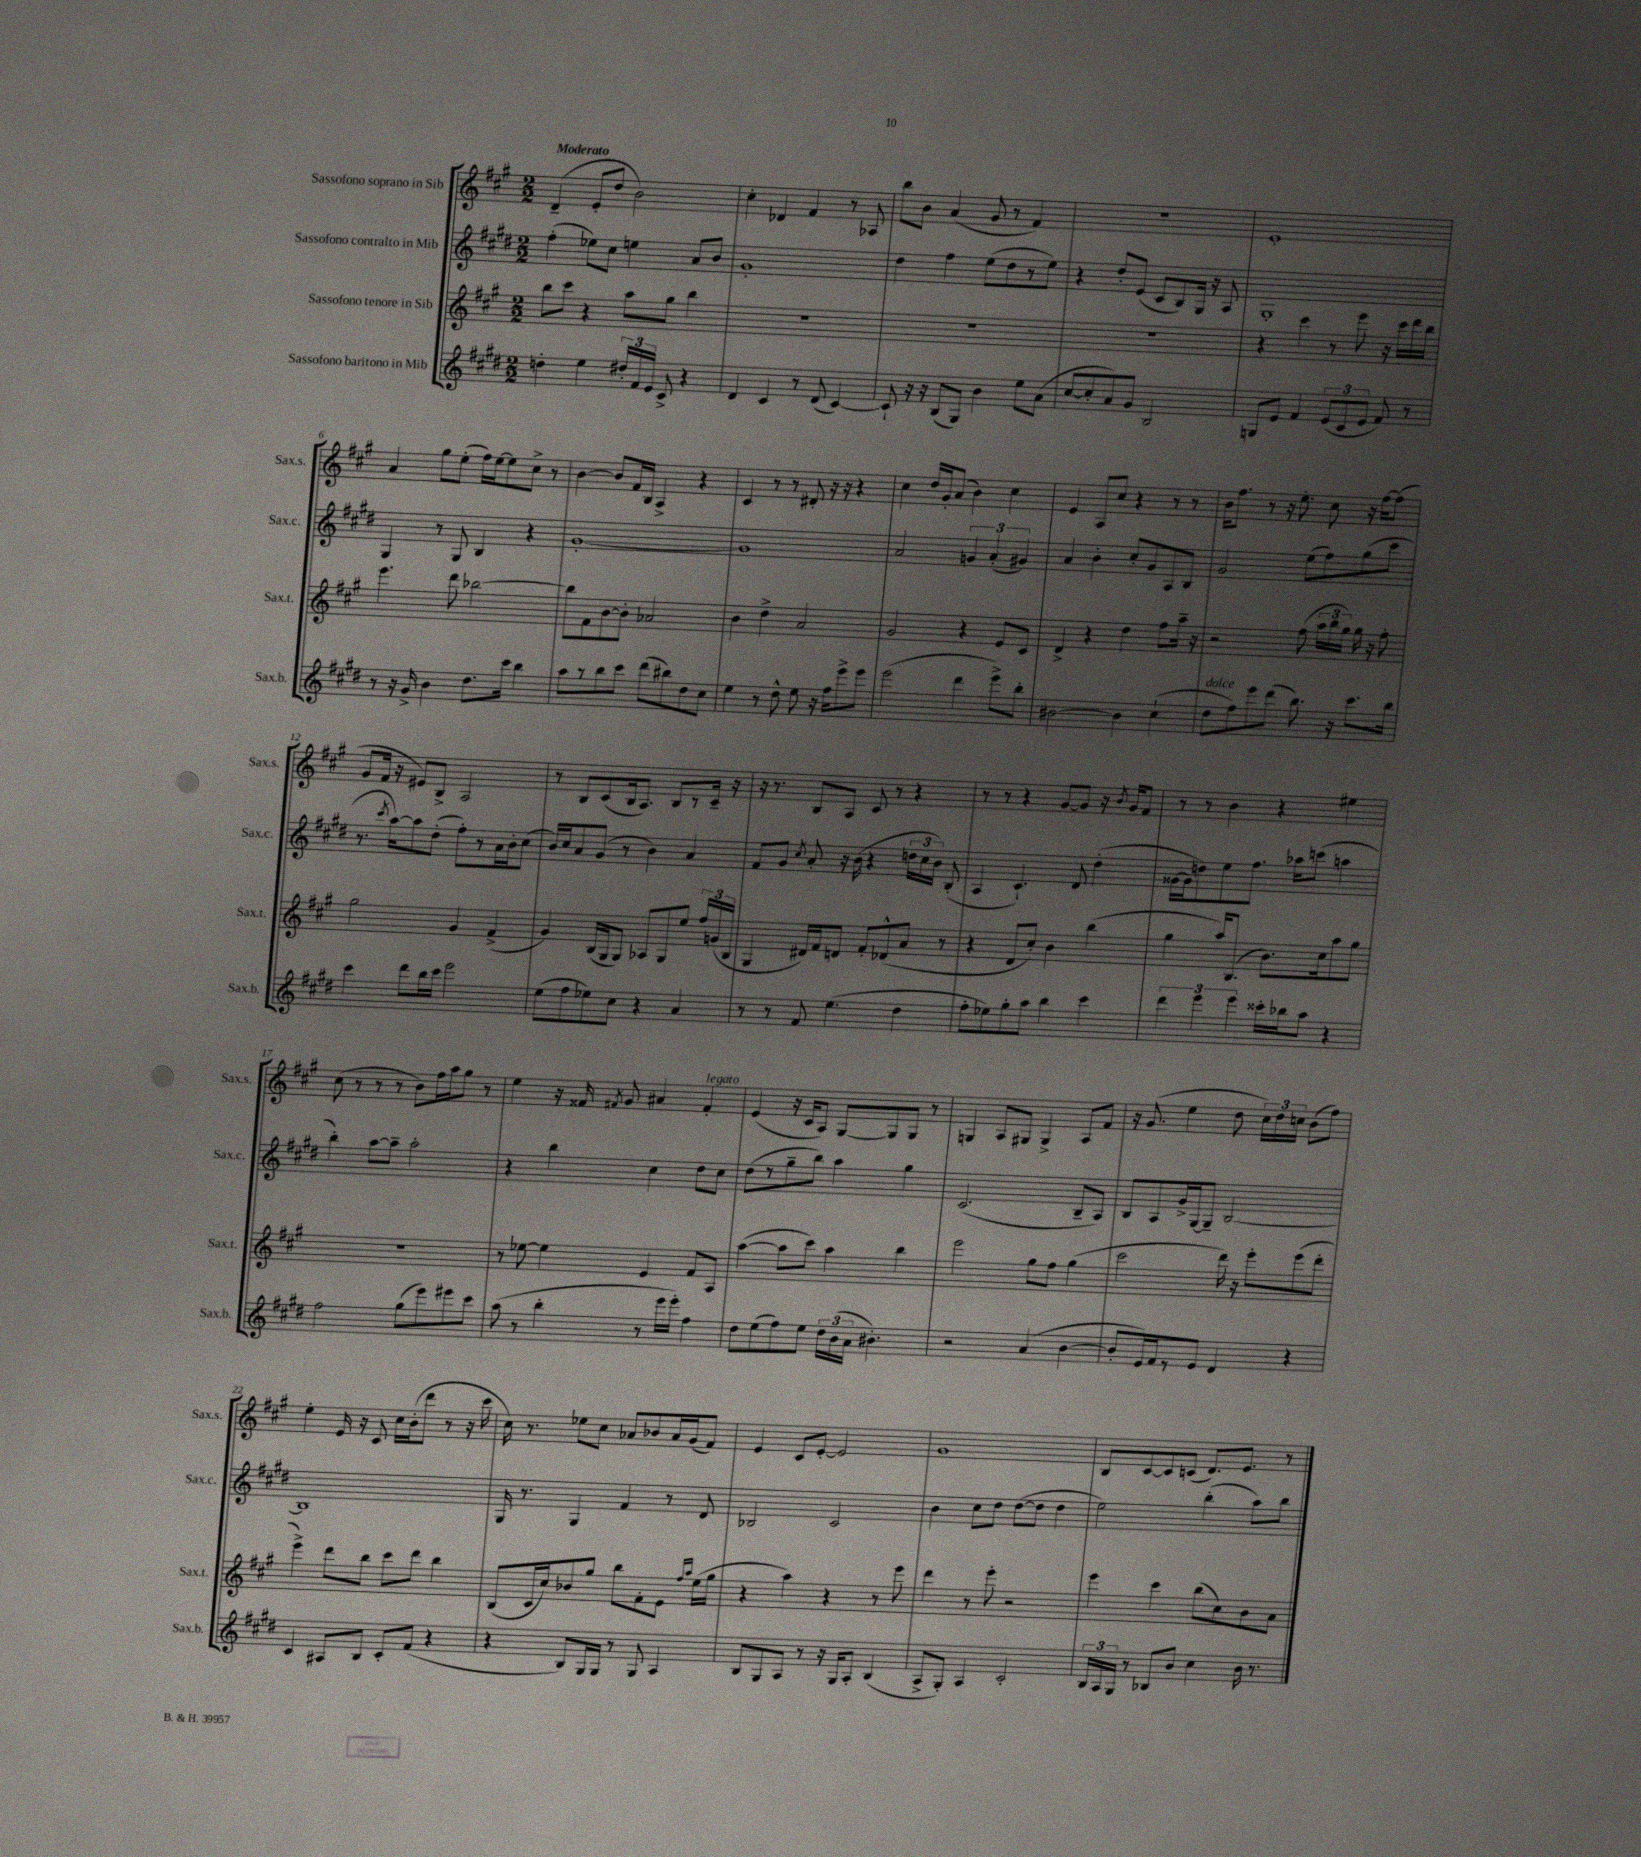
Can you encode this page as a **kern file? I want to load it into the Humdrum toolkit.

**kern	**kern	**kern	**kern
*staff4	*staff3	*staff2	*staff1
*clefG2	*clefG2	*clefG2	*clefG2
*k[f#c#g#d#]	*k[f#c#g#]	*k[f#c#g#d#]	*k[f#c#g#]
*M2/2	*M2/2	*M2/2	*M2/2
4dd'\	8bb\L	(4ff#'\	(4d~/
.	8ccc#\J	.	.
4ee\	4r	8ee-\L)	8e'/L
.	.	8cc#\J	8dd/J
24dd#'/LL	8aa\L	4ee\	2b\)
24f#/	.	.	.
24e/JJ	.	.	.
8c#^/	8gg#\J	.	.
4r	4bb\	8a/L	.
.	.	8b/J	.
=	=	=	=
4d#/	1r	1g#'	4cc#'\
4c#/	.	.	4d-/
8r	.	.	4f#/
(8d#/	.	.	.
[4c#/)	.	.	8r
.	.	.	8A-/
=	=	=	=
8c#`/]	1r	4dd#\	8bb\L
16r	.	.	8b\J
16r	.	.	.
(8B/L	.	4ff#\	(4a/
8G#/J)	.	.	.
4b\	.	(8ee\L	8g#/
.	.	8dd#\	8r
8ee\L	.	8r	4f#/)
(8a\J	.	8ee\J)	.
=	=	=	=
[8cc#/L	1r	4r	1r
8cc#'/]	.	.	.
8a/)	.	8dd#'/L	.
8g#/J	.	(8e/J	.
2B/	.	8c#/L	.
.	.	8B/)	.
.	.	16G#/Jk	.
.	.	16r	.
.	.	8A/	.
=	=	=	=
8G/L	4r	1G#'	1e'
8e/J	.	.	.
4f#/	4ccc#\	.	.
(12e/L	8r	.	.
12c#/	.	.	.
.	8eee\	.	.
12e/J	.	.	.
8f#/)	16r	.	.
.	16ccc#\LL	.	.
8r	16ddd\	.	.
.	16bb\JJ	.	.
=	=	=	=
8r	4.eee\	4G#/	4a/
16r	.	.	.
16g#^/	.	.	.
4b\	.	8r	8gg#\L
.	8ddd\	8G#/	(8ee'\J
8.dd#\L	[2bb-\	4B/	16ff#\LL)
.	.	.	[16ee\J
.	.	.	8ee\]
16ccc#\Jk	.	.	.
4bb\	.	4r	8cc#^\J
.	.	.	8r
=	=	=	=
8aa\L	8bb-\]L	[1g#'	[4b\
8r	8f#\	.	.
8bb\	[8b\	.	8b/]L
8ccc#\J	8b'\]J	.	16f#/L
.	.	.	16B/JJ
(8ddd#\L	2a-/	.	4A^/
8bb#\)	.	.	.
8dd#\	.	.	4r
8cc#\J	.	.	.
=	=	=	=
4ee\	4b\	1g#]	4c#/
8r	4dd^\	.	8r
8dd#^^\	.	.	8r
8ee\	2a/	.	8d#'/
16r	.	.	16r
16ff#\LK	.	.	16r
8eee^\	.	.	4r
8eee\J	.	.	.
=	=	=	=
(2eee\	2g#/	2a/	4cc#\
.	.	.	16dd/LL
.	.	.	16g#'/J
.	.	.	(8a/J
4ddd#\	4r	6g/	4b\)
.	.	(6a'/	.
8eee^\L)	8e/L	.	4cc#\
.	.	6g#/)	.
8bb'\J	8c#/J	.	.
=	=	=	=
[2b#\	4d^/	4a/	4e/
.	4r	4b'\	8A/L
.	.	.	8cc#/J
4b#\]	4dd\	8cc#'/L	4r
.	.	8g#/	.
(4cc#`\	8ff#\L	8A/	8r
.	16aa~\Jk	8B/J	8r
.	16r	.	.
=	=	=	=
8dd#\L	2r	2g#/	16b\LK
.	.	.	8.ff#\J
8ff#\)	.	.	.
8eee\	.	.	8r
(8ddd#\J	.	.	16r
.	.	.	8.ee'\
8.bb\)	(8ff#\	(8ee\L	.
.	24aa\LL	8ff#\)	8cc#\
.	24bb\	.	.
16r	.	.	.
.	24gg#\JJ)	.	.
8.ccc#\L	16gg#\	(8gg#\	16r
.	16r	.	[16ff#\LK
.	8ff#'\	8ccc#\J	(8ff#\]J
16bb\Jk	.	.	.
=	=	=	=
4ccc#\	2gg#\	8.r	8g#/L
.	.	.	16f#/Jk
.	.	8qccc#/	.
.	.	[16aa\LK)	16r
8ddd#\L	.	8aa\]	8e#/L)
16bb\L	.	(8dd#'\J	8B^/J
16ccc#\JJ	.	.	.
2eee\	4g#/	8ff#'\L)	2A/
.	.	8r	.
.	(4f#^/	16a\L	.
.	.	16b'\J	.
.	.	(8cc#\J	.
=	=	=	=
(8ee\L	4g#/)	16b/LL)	8r
.	.	16cc#/J	.
8ff#\	.	8a/	8B/L
8ee-\)	(16B/LL	(8g#/J	(8c#/
.	16G#/J	.	.
8cc#\J	8G#/J)	8r	16B/k
.	.	.	8.A/J)
4r	8A-/L	4b\)	.
.	8G#/	.	8B/L
4a/	8ee/J	4a/	8r
.	24ff#/LL	.	16c#~/Jk
.	(24g/	.	.
.	.	.	16r
.	24B/JJ	.	.
=	=	=	=
8r	4G#/	8f#/L	16r
.	.	.	8.r
8r	.	8g#/J	.
.	.	8qcc#/	.
8f#/	16d#/LL)	8a'/	8B/L
.	16f#/J	.	.
(4.ee\	8d/J	16r	8A/J
.	.	(16b\	.
.	8f#'/L	4r	8c#/
.	(8d-^^/	.	8r
4dd#\	8a/J	24dd\LL	4r
.	.	24cc#\	.
.	.	24b\JJ)	.
.	8r	(8B'/	.
=	=	=	=
8ff#'\L	4r	4A/	8r
8ee-\)	.	.	8r
8gg#'\	8d/L	4.c#`/)	4r
8aa\J	8cc#'/J)	.	.
4bb\	4b\	.	[8g#/L
.	.	8d#/	8g#/]J
4ccc#\	(4bb\	(4dd#'\	16r
.	.	.	8qb/
.	.	.	16g#/LK
.	.	.	8f#/J
=	=	=	=
6ddd#\	4gg#\	[16g##\LL	8r
.	.	16g##\]J	.
.	.	8dd\)	8r
6eee\	.	.	.
.	16aa/LK)	8ee\	4b\
.	(8.B/J	.	.
6eee\	.	.	.
.	.	8.ff#\J	.
16ccc##'\LL	8.b\L)	.	4r
16bb-\J	.	16aa-\LK	.
8aa\J	.	(8ccc\J	.
.	16cc#\k	.	.
4r	8aa\	4aa\	4ee#\
.	8gg#\J	.	.
=	=	=	=
2ff#\	1r	4bb'\)	(8cc#\
.	.	.	8r
.	.	[8aa\L	8r
.	.	8aa~\]J	8r
(8gg#\L	.	2aa'\	8b\L)
8eee\)	.	.	16ff#\L
.	.	.	16aa\J
8eee#\	.	.	8gg#\J
8ccc#\J	.	.	8r
=	=	=	=
(8aa\	8r	4r	4ee\
8r	[8ee-\	.	.
4bb'\	4ee-\]	4bb\	16r
.	.	.	16f##/
.	.	.	8qf#/
.	.	.	8g#/
8r	4e/	4cc#\	4a#/
16eee\LL	.	.	.
16eee'\JJ)	.	.	.
4ff#\	8f#/L	8dd#\L	4f#'/
.	8A/J	8cc#\J	.
=	=	=	=
8dd#\L	([4aa\	(8dd#\L	(4e/
(8ee\	.	8r	.
8ff#\)	8aa\]L	8gg#~\	16r
.	.	.	16c#/LK
8ee\J	8ccc#\J)	8bb\J)	8A/J)
24dd#\LL	4aa\	4aa\	[8G#/L
(24b\	.	.	.
24a\JJ	.	.	.
4.b#'\)	.	.	8G#/]
.	4bb\	4gg#\	8G#/J
.	.	.	8r
=	=	=	=
2r	2eee\	(2.c#/	4G/
.	.	.	8A/L
.	.	.	8G#/J
(4a/	8gg#\L	.	4G#^/
.	8ff#\J	.	.
[4b\	(4gg#\	8B~/L	8A/L
.	.	8A/J)	8f#/J
=	=	=	=
8b'/]L	2ccc#\	8B/L	16r
.	.	.	(8.g#/
16e/L)	.	8A/	.
16f#/J	.	.	.
8r	.	16g#^/L	4ee\
.	.	[16G#/J	.
8e/J	.	8G#~/]J	.
4d#/	16ddd\)	[2B/	8dd\
.	16r	.	.
.	8eee'\L	.	24cc#\LL)
.	.	.	24dd\
.	.	.	24cc\JJ
4r	(8eee\	.	(8b\L
.	8ddd'\J	.	8ff#\J)
=	=	=	=
4c#/	4eee^\)	1B]	4ee'\
8A#/L	8ddd\L	.	16e/
.	.	.	16r
8B/J	8bb\J	.	8c#/
8c#'/L	8ccc#\L	.	16cc#\LL
.	.	.	(16b'\J
(8f#/J	8ddd\J	.	8ddd\J
4r	4bb\	.	8r
.	.	.	16r
.	.	.	16ccc#\
=	=	=	=
4r	(8B/L	16G#/	16cc#\)
.	.	8.r	8.r
.	16c#/L	.	.
.	16cc#/J)	.	.
8B/L)	8b-/	4G#/	8ee-\L
16G#/L	8gg#/J	.	8cc#\J
16G#/JJ	.	.	.
8r	8bb\L	4f#/	8a-/L
8G#/	8f#'\	.	8b-/
4A/	8e\J	8r	16a-/L
.	.	.	(16g#/J
.	16qqff#/LL	.	.
.	16qqaa/JJ	.	.
.	(16ee\LL	8d#/	8f#/J)
.	16gg#\JJ	.	.
=	=	=	=
8B/L	4r	2B-/	4e/
8G#/	.	.	.
8A/J	4aa\)	.	8c#/L
8r	.	.	[8e'/J
16r	4r	2c#/	2e/]
16G#/LK	.	.	.
8A'/J	.	.	.
(4B/	8r	.	.
.	8eee\	.	.
=	=	=	=
8A^/L	4ddd\	4b\	1g#
8G#'/J)	.	.	.
4A/	8r	8cc#\L	.
.	8eee'\	8dd#\J	.
2c#'/	2r	([8dd#\L	.
.	.	8dd#\]J	.
.	.	4dd#\	.
=	=	=	=
24B/LL	4eee\	2ee\)	8B/L
24A/	.	.	.
24G#/JJ	.	.	.
8r	.	.	[8c#/
8B-/L	4ccc#\	.	8c#/]
8b/J	.	.	(8c/J
4cc#\	(8bb\L	(4bb'\	8.d/L)
.	8cc#\)	.	.
.	.	.	8.e/J
16b\	8b\	8aa\L)	.
8.r	.	.	.
.	8a\J	8bb\J	8r
==	==	==	==
*-	*-	*-	*-
